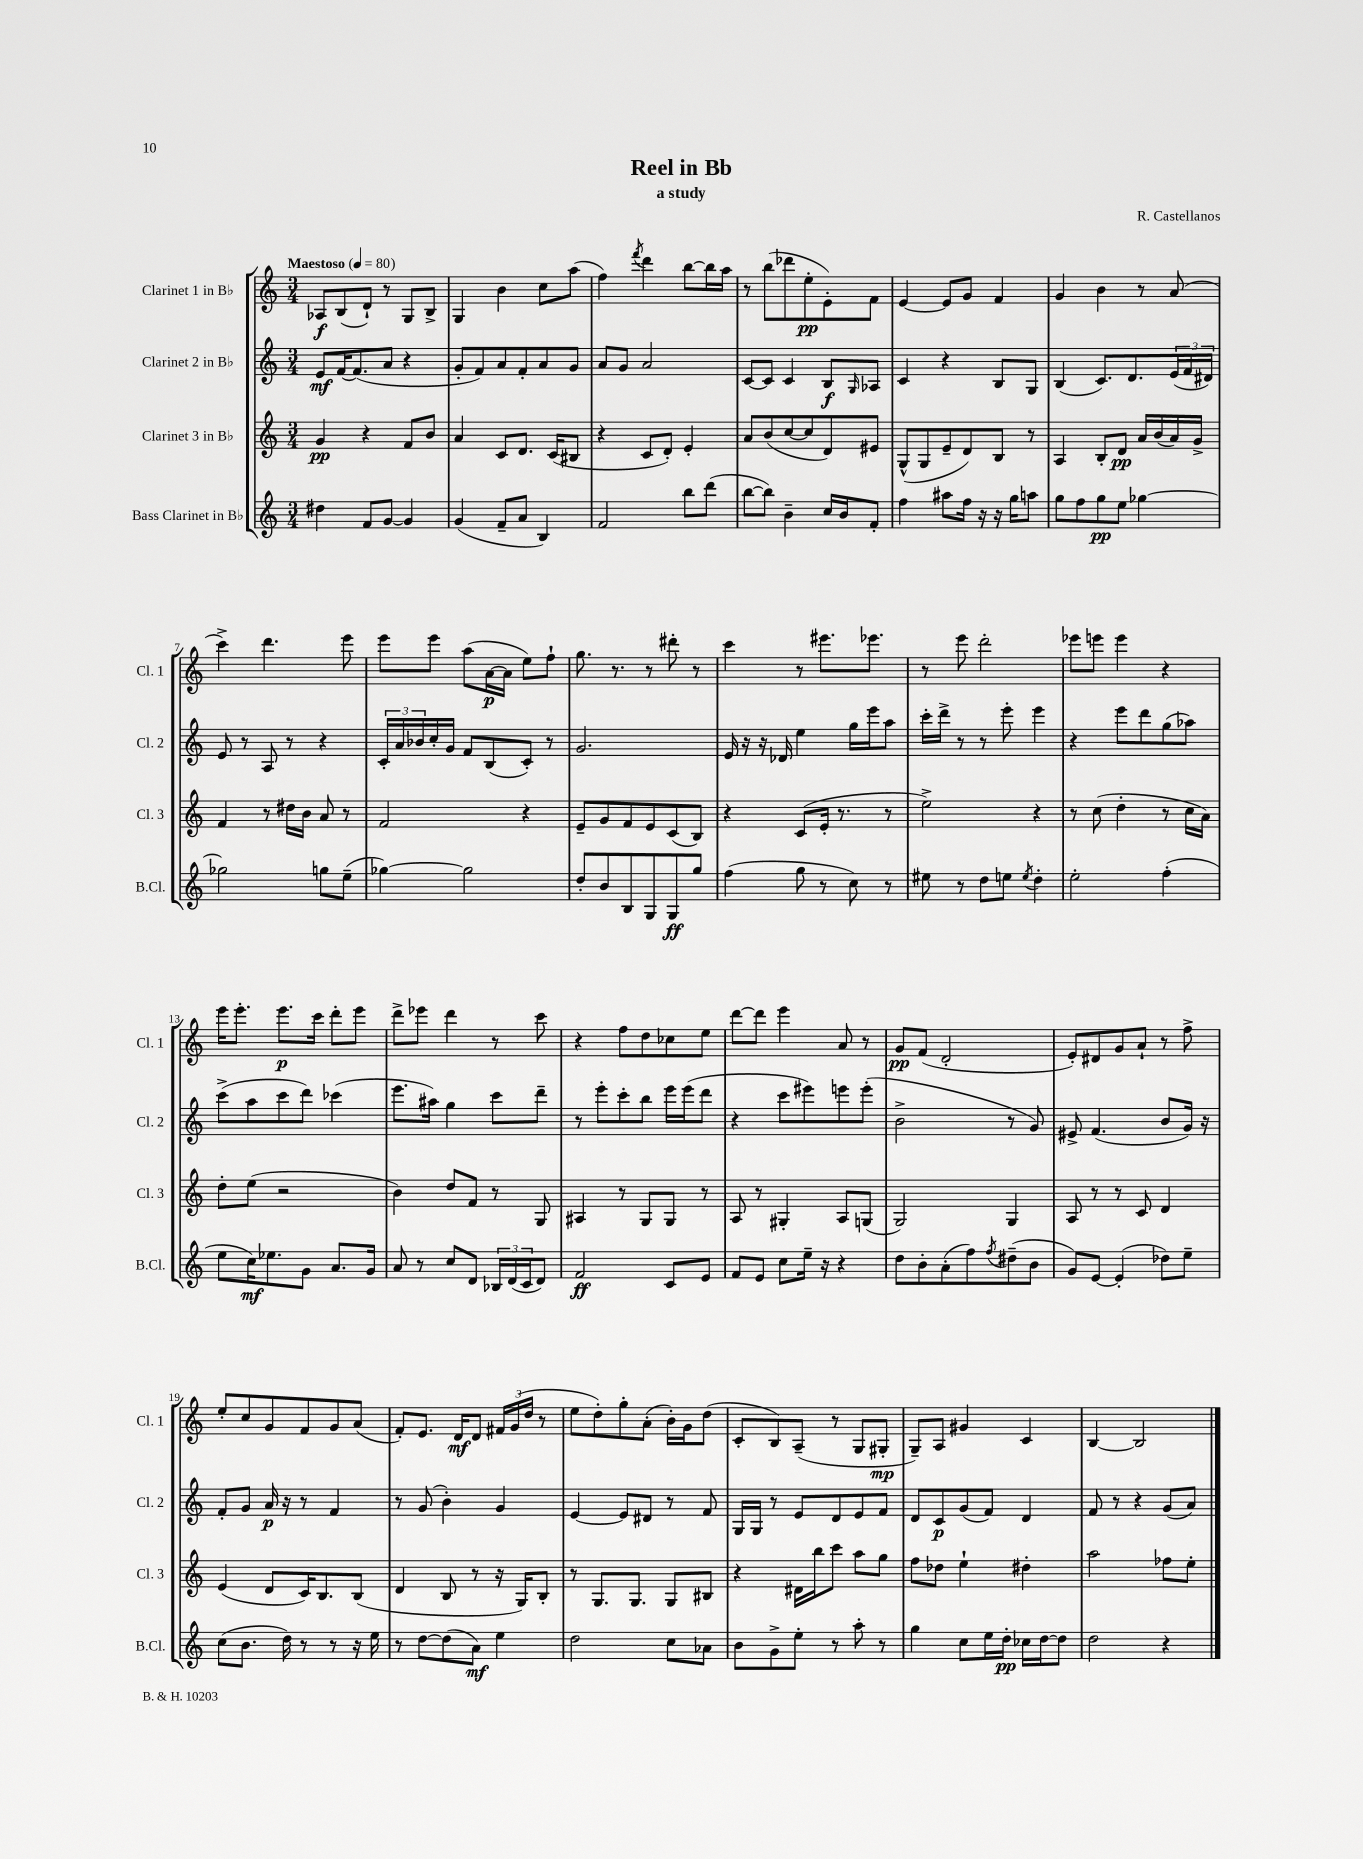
\header { title = "Reel in Bb" composer = "R. Castellanos" subtitle = "a study" }
<<
\new StaffGroup <<
\new Staff = "s0" \with { instrumentName = "Clarinet 1 in Bb" shortInstrumentName = "Cl. 1" } {
    \clef treble \key c \major \numericTimeSignature \time 3/4 \tempo "Maestoso" 4 = 80
    aes8\f b8( d'8-!) r8 g8 b8-> |
    g4 b'4 c''8 a''8( |
    f''4) \acciaccatura { f'''8 } d'''4 b''8~ b''16 a''16 |
    r8 b''8( des'''8 e''8-.\pp e'8-.) f'8 |
    e'4~ e'8 g'8 f'4 |
    g'4 b'4 r8 a'8( |
    c'''4->) d'''4. e'''8 |
    e'''8 e'''8 a''8( a'16~\p a'16 e''8) f''8-! |
    g''8. r8. r8 dis'''8-. r8 |
    c'''4 r8 eis'''8. ees'''8. |
    r8 e'''8 d'''2-. |
    ees'''8 e'''8 e'''4 r4 |
    e'''16 e'''8.-. e'''8.\p c'''16 d'''8-. e'''8 |
    d'''8-> ees'''8 d'''4 r8 c'''8 |
    r4 f''8 d''8 ces''8 e''8 |
    d'''8~ d'''8 e'''4 a'8 r8 |
    g'8\pp f'8( d'2-. |
    e'8-.) dis'8 g'8 a'8-! r8 f''8-> |
    e''8-. c''8 g'8 f'8 g'8 a'8( |
    f'8-.) e'8. d'16\mf d'8 \tuplet 3/2 { fis'16 g'16( d''16 } r8 |
    e''8 d''8-.) g''8-. a'8-.( b'16-.) g'16 d''8( |
    c'8-. b8) a8--( r8 g8 gis8-.\mp |
    g8--) a8 gis'4 c'4 |
    b4~ b2 \bar "|." |
}
\new Staff = "s1" \with { instrumentName = "Clarinet 2 in Bb" shortInstrumentName = "Cl. 2" } {
    \clef treble \key c \major \numericTimeSignature \time 3/4
    e'8\mf f'16~ f'8.( a'8 r4 |
    g'8-. f'8) a'8 f'8-. a'8 g'8 |
    a'8 g'8 a'2 |
    c'8~ c'8 c'4 b8\f \grace { g16 } aes8 |
    c'4 r4 b8 g8 |
    b4( c'8.) d'8. \tuplet 3/2 { e'16( f'16 dis'16) } |
    e'8 r8 a8 r8 r4 |
    \tuplet 3/2 { c'16-. a'16 bes'16 } c''16-. g'16 f'8 b8( c'8-.) r8 |
    g'2. |
    e'16 r16 r16 des'16 e''4 g''16 e'''16 a''8 |
    c'''16-. d'''16-> r8 r8 e'''8-. e'''4 |
    r4 e'''8 d'''8 g''8( aes''8) |
    c'''8->( a''8 c'''8 d'''8) ces'''4( |
    e'''8. ais''16) g''4 c'''8 d'''8-- |
    r8 e'''8-. c'''8-. b''8 e'''16 e'''16( d'''8 |
    r4 c'''8 eis'''8) e'''8 e'''8-.( |
    b'2-> r8 g'8) |
    eis'8-> f'4.( b'8 g'16) r16 |
    f'8-. g'8 a'16\p r16 r8 f'4 |
    r8 g'8( b'4-.) g'4 |
    e'4~ e'8 dis'8 r8 f'8 |
    g16 g16 r8 e'8 d'8 e'8 f'8 |
    d'8 c'8\p g'8( f'8) d'4 |
    f'8 r8 r4 g'8( a'8) \bar "|." |
}
\new Staff = "s2" \with { instrumentName = "Clarinet 3 in Bb" shortInstrumentName = "Cl. 3" } {
    \clef treble \key c \major \numericTimeSignature \time 3/4
    g'4\pp r4 f'8 b'8 |
    a'4 c'8 d'8. c'16( bis8 |
    r4 c'8 d'8-.) e'4-. |
    a'8 b'8( c''8~ c''8 d'8) eis'8 |
    g8-^( g8 e'8-- d'8) b8 r8 |
    a4 b8-. d'8\pp a'16 b'16( a'16) g'16-> |
    f'4 r8 dis''16 b'16 a'8 r8 |
    f'2 r4 |
    e'8-- g'8 f'8 e'8 c'8( b8) |
    r4 c'8( e'16-. r8. r8 |
    e''2->) r4 |
    r8 c''8( d''4-. r8 c''16 a'16) |
    d''8-. e''8( r2 |
    b'4) d''8 f'8 r8 g8 |
    ais4 r8 g8 g8 r8 |
    a8 r8 gis4-. a8 g8( |
    g2) g4 |
    a8 r8 r8 c'8 d'4 |
    e'4( d'8 c'16) b8. b8( |
    d'4 b8 r8 r16 g16) b8-. |
    r8 g8. g8. g8 bis8 |
    r4 dis'16 b''16 c'''8 a''8 g''8 |
    f''8 des''8 e''4-! dis''4-. |
    a''2 fes''8 e''8-. \bar "|." |
}
\new Staff = "s3" \with { instrumentName = "Bass Clarinet in Bb" shortInstrumentName = "B.Cl." } {
    \clef treble \key c \major \numericTimeSignature \time 3/4
    dis''4 f'8 g'8~ g'4 |
    g'4( f'8-- a'8 b4) |
    f'2 b''8 d'''8( |
    b''8~ b''8) b'4-- c''16 b'16 f'8-. |
    f''4 ais''8 f''16 r16 r16 g''16 a''8 |
    g''8 f''8 g''8\pp e''8 ges''4~ |
    ges''2 g''8 e''8--( |
    ges''4~) ges''2 |
    d''8-. b'8 b8 g8 g8\ff g''8 |
    f''4( g''8 r8 c''8) r8 |
    eis''8 r8 d''8 e''8 \acciaccatura { e''8 } d''4-. |
    e''2-. f''4-.( |
    e''8 c''16\mf) ees''8. g'8 a'8. g'16 |
    a'8 r8 c''8 d'8 \tuplet 3/2 { bes16 d'16( c'16 } d'8) |
    f'2\ff c'8 e'8 |
    f'8 e'8 c''8 e''16-- r16 r4 |
    d''8 b'8-. a'8-.( f''8) \acciaccatura { f''8 } dis''8--( b'8 |
    g'8) e'8~ e'4-.( des''8) e''8-- |
    c''8( b'8. d''16) r8 r8 r16 e''16 |
    r8 d''8~ d''8( a'8\mf) e''4 |
    d''2 c''8 aes'8 |
    b'8 g'8-> e''8-. r8 a''8-. r8 |
    g''4 c''8 e''16 d''16-.\pp ces''16 d''16~ d''8 |
    d''2 r4 \bar "|." |
}
>>
>>
